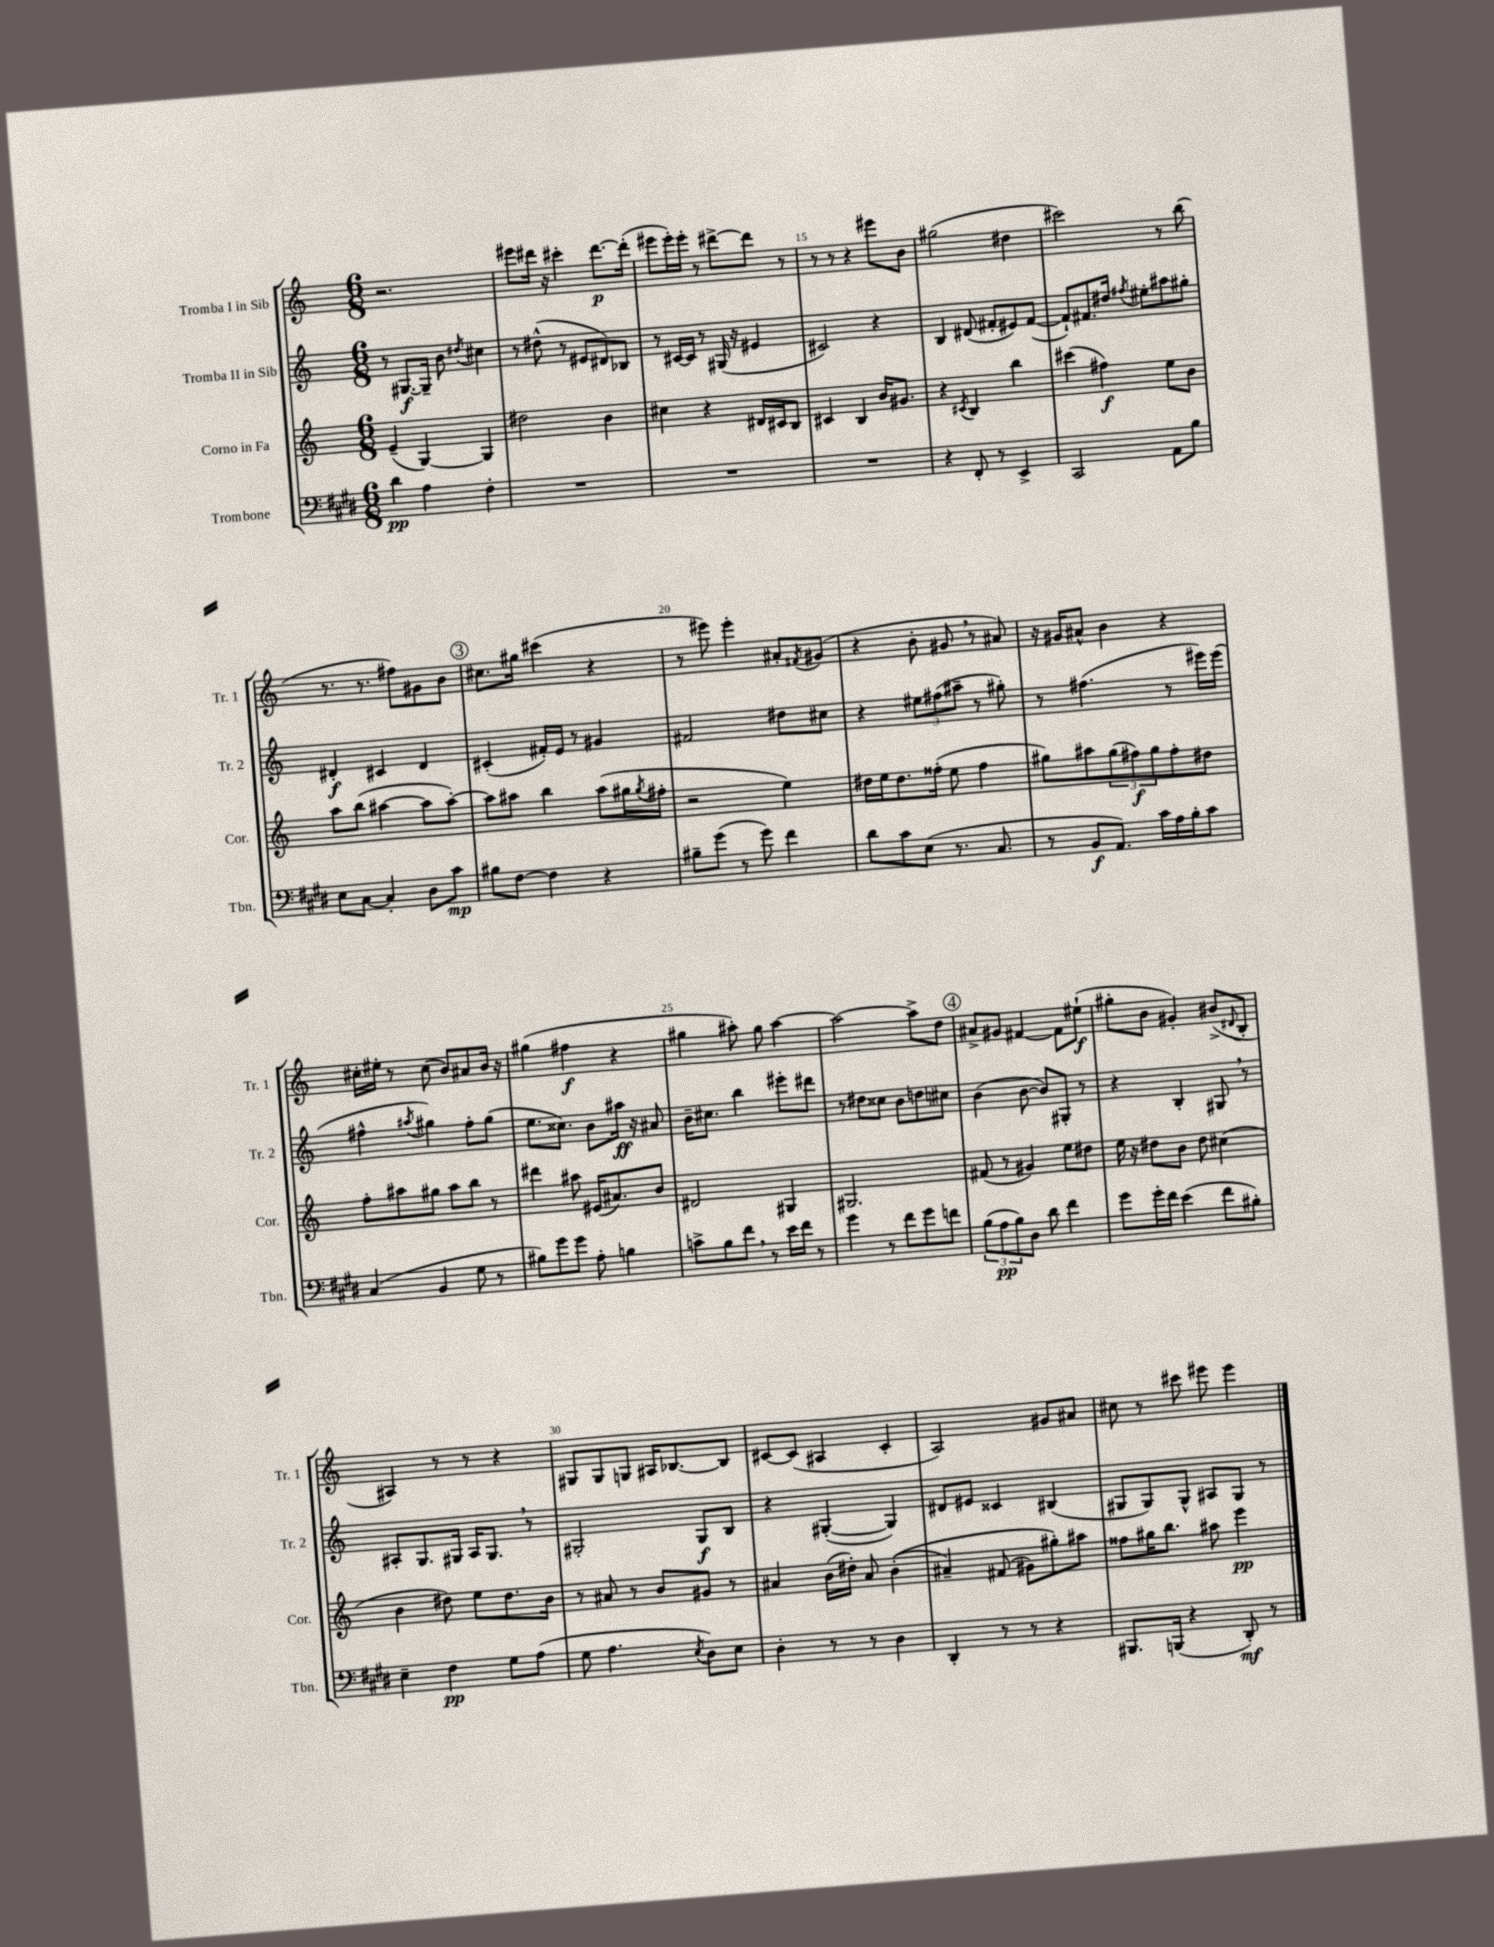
<<
\new StaffGroup <<
\new Staff = "s0" \with { instrumentName = "Tromba I in Sib" shortInstrumentName = "Tr. 1" } {
    \clef treble \key c \major \numericTimeSignature \time 6/8
    r2. |
    eis'''8 dis'''16 r16 cis'''4-. dis'''8.~\p dis'''16-.( |
    eis'''8 eis'''16-.) eis'''16-. r8 dis'''8~-> dis'''8 r8 |
    r8 r8 r4 eis'''8 b'8 |
    gis''2( dis''4 |
    cis'''2) r8 b''8( |
    r8. r8. fis''8) gis'8 b'8 |
    \mark \markup { \circle "3" } cis''8. gis''16 cis'''4( r4 |
    r8 eis'''8) eis'''4-. ais'8-. \acciaccatura { fis'8 } gis'8( |
    r4 b'8-. gis'8 \breathe r8 ais'8) |
    r16 gis'16 ais'8-^ b'4 r4 |
    cis''16-. eis''16-. r8 cis''8( b'8) ais'8 b'16 r16 |
    gis''4( fis''4\f r4 |
    gis''4 ais''8-.) gis''8 ais''4~ |
    ais''2~ ais''8-> d''8 |
    \mark \markup { \circle "4" } ais'8-> gis'8 fis'4~ fis'8 eis''8-!\f( |
    gis''8-. b'8 gis'4-.) bis'8->( \appoggiatura { dis'8 } b8-. |
    ais4) r8 r8 r4 |
    gis8 gis8 g8 ais16 bes8.~ bes8 |
    cis'8~ cis'8( ais4 cis'4-. |
    a2) gis'8 ais'8 |
    cis''8 r8 cis'''8 eis'''8 eis'''4 \bar "|." |
}
\new Staff = "s1" \with { instrumentName = "Tromba II in Sib" shortInstrumentName = "Tr. 2" } {
    \clef treble \key c \major \numericTimeSignature \time 6/8
    r8 gis8.~\f gis16-- b'8 \acciaccatura { dis''8 } cis''4 |
    r8 dis''8-^( r8 eis'8 dis'8) bes8 |
    r8 cis'16~ cis'16 r8 gis16( r16 eis'4 |
    cis'2) r4 |
    b4 dis'8( fis'8-. eis'8) fis'8~( |
    fis'8-!) fis'8. dis''16 \acciaccatura { fis''8 } eis''8-. ais''8 gis''8-. |
    dis'4-.\f cis'4 dis'4 |
    \mark \markup { \circle "3" } cis'4-.( fis'16-.) e'16 r8 gis'4 |
    fis'2 dis''8 cis''8 |
    r4 \tuplet 3/2 { eis''8 fis''8( ais''8-- } r8 gis''8-.) |
    r8 fis''4.( r8 eis'''16) eis'''16( |
    fis''4-^ \acciaccatura { ais''8 } gis''4) fis''8-. gis''8( |
    e''8. cisis''8.) b'8 ais''16\ff r16 ais'8 |
    b'16-- cis''8. b''4 eis'''8-. dis'''8 |
    r8 dis''8 cisis''8 b'8 d''8 cis''8 |
    \mark \markup { \circle "4" } b'4( b'8~ b'8) gis8-. r8 |
    r4 b4-. gis8 \breathe r8 |
    ais8-. g8. gis16 ais16 gis8. \breathe r8 |
    gis2-. gis8\f b8 |
    r4 gis4~-.( gis4) |
    dis'8 eis'8 cisis'4 bis4( |
    gis8 gis8) gis8-^ ais8 gis8 r8 \bar "|." |
}
\new Staff = "s2" \with { instrumentName = "Corno in Fa" shortInstrumentName = "Cor." } {
    \clef treble \key c \major \numericTimeSignature \time 6/8
    e'4--( g4~) g4 |
    dis''2 b'4 |
    cis''4 r4 dis'16 cis'16 b8 |
    cis'4 b4 b'16 gis'8. |
    r4 \acciaccatura { cis'8 } b4 b''4 |
    cis'''4( fis''4\f) e''8 b'8 |
    a''8 b''8( ais''4~ ais''8 ais''8~-.) |
    \mark \markup { \circle "3" } ais''8 ais''8 b''4 ais''8( gis''16 \acciaccatura { gis''8 } fis''16-. |
    r2 e''4) |
    dis''16 e''16 dis''8. fisis''16-.( e''8 fisis''4 |
    gis''8) ais''8 \tuplet 3/2 { gis''8( fis''8\f) gis''8 } fis''8-. dis''8 |
    f''8-. ais''8 gis''8 ais''8 b''8 r8 |
    dis'''4 ais''8 eis'16( ais'8.) b'8 |
    dis'2 gis4 |
    gis2. |
    \mark \markup { \circle "4" } fis'8( r8 gis'4) e''8 dis''8 |
    e''16 r16 dis''8 b'8 dis''8 cis''4( |
    b'4 dis''8) e''8 dis''8. b'16 |
    r8 ais'8 r8 b'8 gis'8 r8 |
    ais'4 b'16( dis''16-.) ais'8 b'4-.(\( |
    ais'4--) fis'8( gis'8) gis''8-.\) ais''8 |
    fisis''8 gis''16 b''8. ais''8 e'''4\pp \bar "|." |
}
\new Staff = "s3" \with { instrumentName = "Trombone" shortInstrumentName = "Tbn." } {
    \clef bass \key e \major \numericTimeSignature \time 6/8
    dis'4\pp a4 fis4-. |
    R2. |
    R2. |
    R2. |
    r4 fis,8-. r8 e,4-> |
    cis,2 a,8 b8 |
    e8 cis8~ cis4-. dis8 cis'8\mp |
    \mark \markup { \circle "3" } bis8 fis8~ fis4 r4 |
    bis8-- gis'8( r8 gis'8) fis'4 |
    dis'8 cis'8 e8( r8. cis8. |
    r8 b,8\f a,8.) cis'16 a16 b16-. cis'8 |
    cis4( b,4 gis8 r8 |
    bis8) gis'8 gis'8 a8-. b4 |
    c'8-> b8 fis'8 \breathe r8 e'16 fis'16 r8 |
    gis'4 r8 fis'8 gis'8 f'8 |
    \mark \markup { \circle "4" } \tuplet 3/2 { b8( a8\pp b8) } dis8 dis'8 fis'4 |
    gis'8 gis'16-. fis'16 e'4( fis'8 bis8-.) |
    e4-- fis4\pp gis8 a8( |
    gis8 a4. \acciaccatura { e8 } dis8) e8 |
    dis4-. r8 r8 dis4 |
    dis,4-. r8 r8 r4 |
    bis,,8. b,,16( r4 dis,8-.\mf) r8 \bar "|." |
}
>>
>>
\layout { \context { \Score currentBarNumber = #12 \override BarNumber.break-visibility = ##(#f #t #t) barNumberVisibility = #(every-nth-bar-number-visible 5) } }
